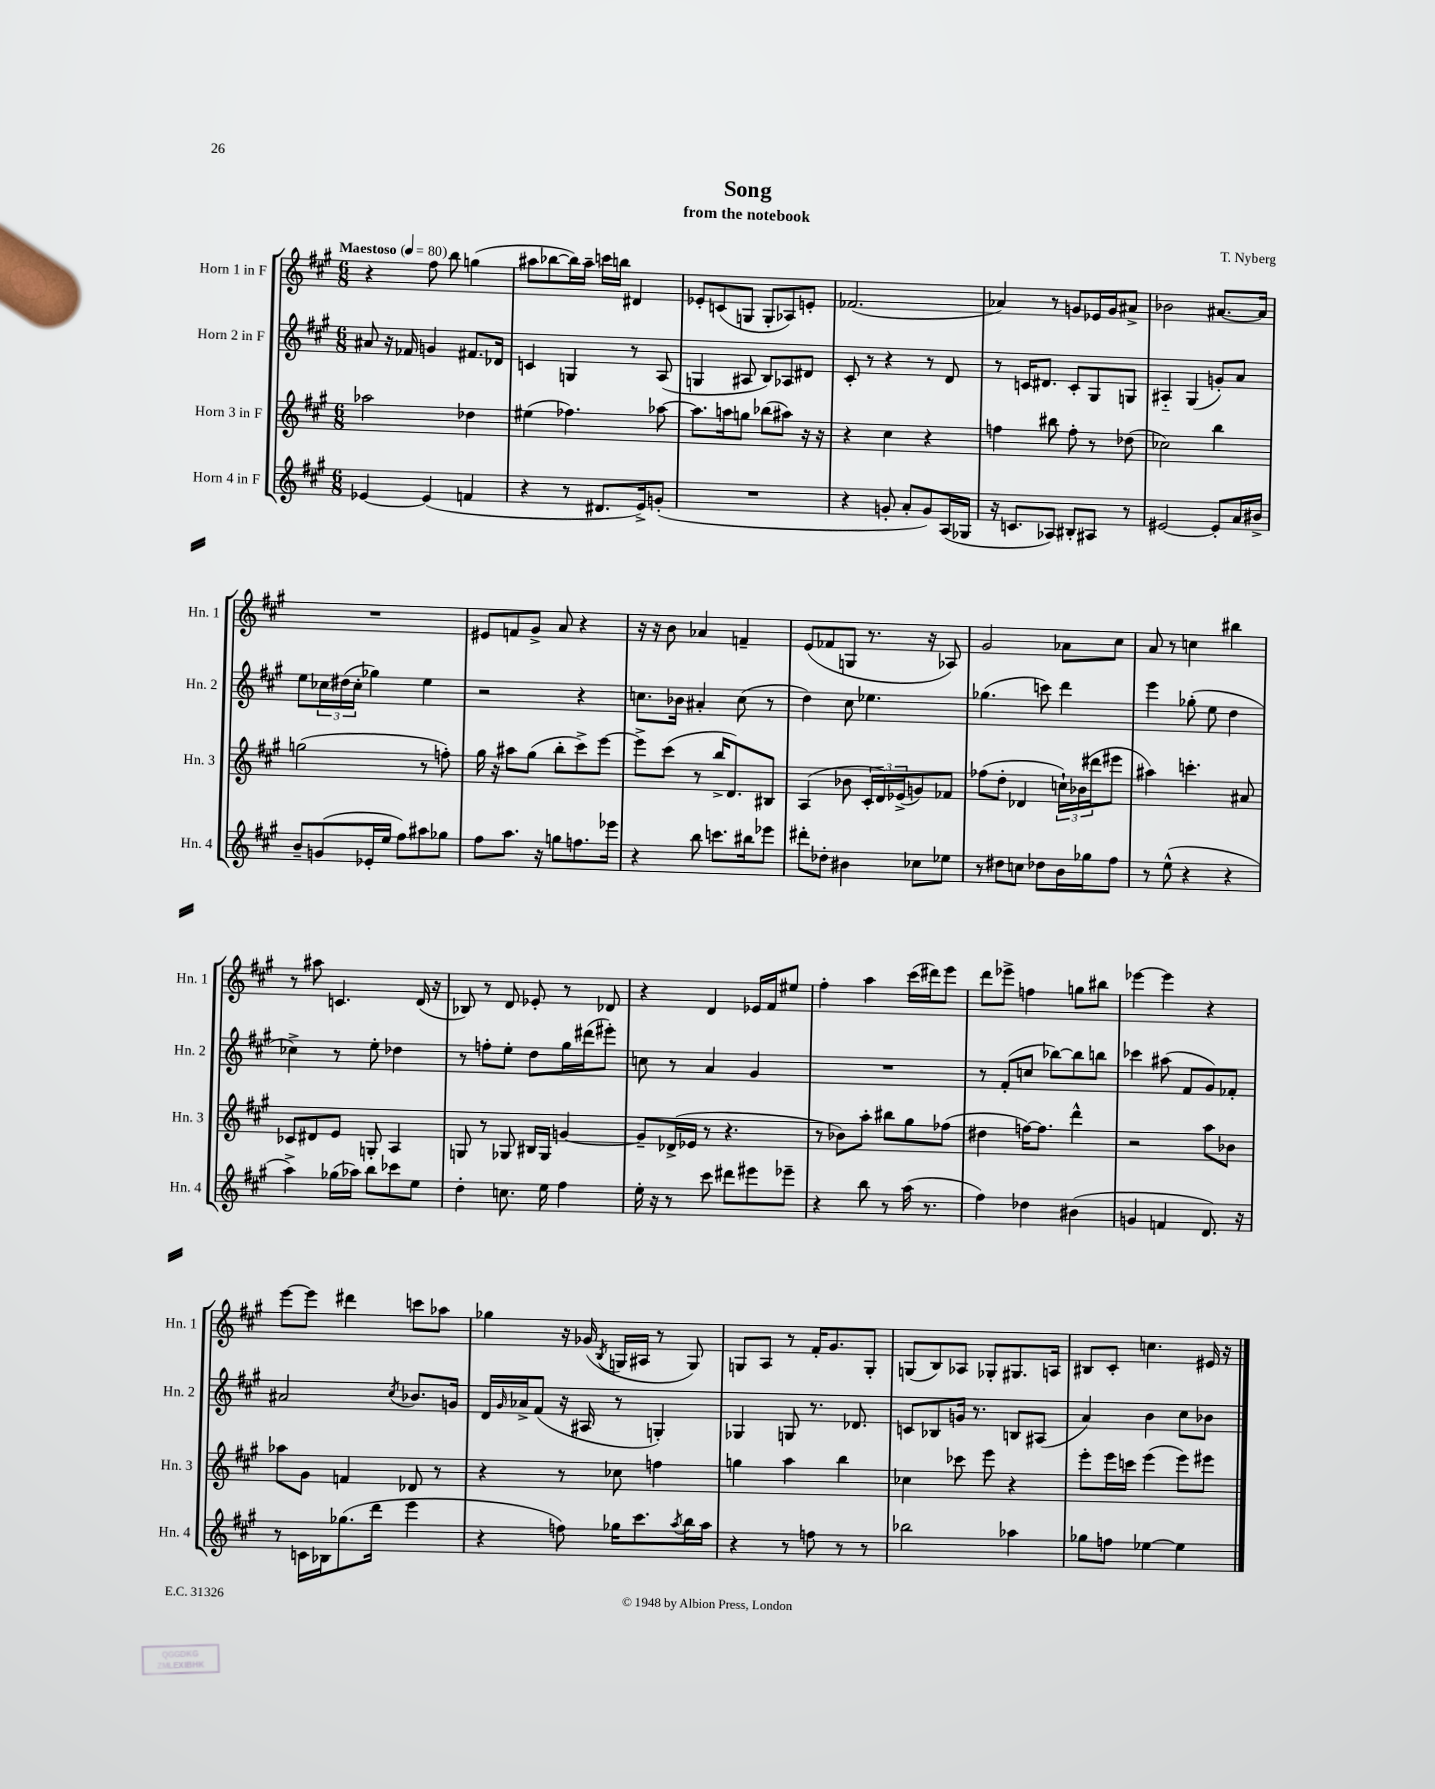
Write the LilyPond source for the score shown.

\header { title = "Song" composer = "T. Nyberg" subtitle = "from the notebook" }
<<
\new StaffGroup <<
\new Staff = "s0" \with { instrumentName = "Horn 1 in F" shortInstrumentName = "Hn. 1" } {
    \clef treble \key a \major \numericTimeSignature \time 6/8 \tempo "Maestoso" 4 = 80
    r4 fis''8 b''8 g''4( |
    ais''8 bes''8~ bes''16) ais''16-- c'''16 b''16 dis'4 |
    ees'8-. c'8( g8 g8-. aes8) e'8-. |
    fes'2.( |
    aes'4) r8 g'8 ees'16 g'16 ais'8-> |
    bes'2 ais'8.~ ais'16 |
    R2. |
    eis'8 f'8 gis'8-> a'8 r4 |
    r16 r16 b'8 aes'4 f'4-- |
    e'8( fes'8 g8 r8. r16 aes8) |
    gis'2 aes'8 cis''8 |
    a'8 r8 c''4 bis''4 |
    r8 ais''8 c'4. d'16( r16 |
    bes8) r8 d'8 ees'8-. r8 des'8 |
    r4 d'4 ees'16 fis'16 eis''8 |
    fis''4-. a''4 cis'''16( dis'''16) e'''8 |
    d'''8 ees'''8-> f''4 g''8 bis''8 |
    ees'''4~ ees'''4 r4 |
    e'''8~ e'''8 dis'''4 c'''8 aes''8 |
    ges''4 r16 ges'16( \acciaccatura { b8 } g16 ais16 r8 g8) |
    g8 a8 r8 fis'16-. gis'8. g8-. |
    g8( b8) aes8 ges8-. gis8. a16 |
    bis8 cis'8-. c''4. eis'16 r16 \bar "|." |
}
\new Staff = "s1" \with { instrumentName = "Horn 2 in F" shortInstrumentName = "Hn. 2" } {
    \clef treble \key a \major \numericTimeSignature \time 6/8
    ais'8 r16 fes'16 g'4 fis'8. des'16 |
    c'4 g4 r8 a8( |
    g4 ais8 b8) aes8 dis'8 |
    cis'8-. r8 r4 r8 d'8 |
    r8 c'16 dis'8. c'8-. gis8 g8 |
    ais4-_ gis4( g'8-.) a'8 |
    e''8 \tuplet 3/2 { ces''16 dis''16( ces''16-. } ges''4) e''4 |
    r2 r4 |
    c''8. bes'16 ais'4-. c''8( r8 |
    d''4) cis''8 ees''4. |
    ges''4.( c'''8) d'''4 |
    e'''4 ges''8-.( e''8 d''4 |
    ces''4->) r8 e''8-. des''4 |
    r8 f''8-. e''8-. d''8 gis''16 dis'''16( eis'''8-.) |
    c''8 r8 a'4 gis'4 |
    R2. |
    r8 fis'8-.( c''8 bes''8~) bes''8 b''8 |
    ces'''4 ais''8( fis'8 gis'8) fes'8-. |
    ais'2 \acciaccatura { cis''8 } bes'8. g'16 |
    d'16 \grace { gis'16 } aes'16-> fis'8( r16 ais16 r8 g4-.) |
    ges4 g8 r8. des'8. |
    c'8 bes8 g'16 r8. b8 ais8( |
    a'4) b'4 cis''8 bes'8 \bar "|." |
}
\new Staff = "s2" \with { instrumentName = "Horn 3 in F" shortInstrumentName = "Hn. 3" } {
    \clef treble \key a \major \numericTimeSignature \time 6/8
    aes''2 des''4 |
    eis''4( fes''4.) aes''8~ |
    aes''8. a''16 g''8 bes''8( ais''8) r16 r16 |
    r4 cis''4 r4 |
    f''4 bis''8 f''8-. r8 des''8( |
    ces''2) b''4 |
    g''2( r8 f''8-.) |
    gis''16 r16 ais''8 gis''8( b''8-. cis'''8->) e'''8~ |
    e'''8-> cis'''8( r8 b''16-> d'8.) bis8 |
    a4( bes'8 \tuplet 3/2 { cis'16-. d'16) ees'16->( } g'8) fes'8 |
    fes''8( d''8-. des'4 \tuplet 3/2 { c''16-!) bes'16( dis'''16 } eis'''8 |
    ais''4) c'''4.-. ais'8 |
    ces'8 dis'8 e'8 g8-. a4 |
    g8 r8 ges8 bis16 ges16 g'4~ |
    g'8-- des'16->( ees'16 r8 r4. |
    r8 bes'8) a''8-. bis''8 gis''8 fes''8( |
    dis''4 f''16~) f''8. d'''4-^ |
    r2 a''8 bes'8 |
    aes''8 gis'8 f'4 des'8 r8 |
    r4 r8 ces''8 f''4 |
    g''4 a''4 b''4 |
    ces''4 ces'''8 e'''8 r4 |
    e'''8-. e'''16 c'''16 e'''4( e'''8) eis'''8 \bar "|." |
}
\new Staff = "s3" \with { instrumentName = "Horn 4 in F" shortInstrumentName = "Hn. 4" } {
    \clef treble \key a \major \numericTimeSignature \time 6/8
    ees'4~ ees'4( f'4 |
    r4 r8 dis'8. e'16->) g'8-.( |
    R2. |
    r4 g'8-. a'8-. g'8) a16( ges16 |
    r16 c'8. aes8) bis8-. ais8 r8 |
    eis'2~ eis'8-. a'16 bis'16-> |
    b'8-- g'8( ees'16-. e''16 fis''8) ais''8 ges''8 |
    fis''8 a''8. r16 g''8 f''8. ees'''16 |
    r4 b''8 c'''8. bis''16 ees'''8 |
    dis'''8-. des''8-. bis'4 ces''8 ees''8 |
    r8 dis''8 c''8 des''8 b'16 ges''16 fis''8 |
    r8 e''8-^( r4 r4 |
    a''4->) ges''16( aes''16) b''8 ces'''8 e''8 |
    d''4-. c''8. e''16 fis''4 |
    e''16-. r16 r8 cis'''8 dis'''8 eis'''8 ees'''8-- |
    r4 b''8 r8 a''16( r8. |
    fis''4) des''4 bis'4( |
    g'4 f'4 d'8.) r16 |
    r8 c'16 bes16 ges''8.( d'''16 e'''4 |
    r4 f''8) ges''16 cis'''8. \acciaccatura { a''8 } b''16 a''16 |
    r4 r8 f''8 r8 r8 |
    bes''2 aes''4 |
    ges''8 f''8 ees''4~ ees''4 \bar "|." |
}
>>
>>
\layout { \context { \Score \remove "Bar_number_engraver" } }
